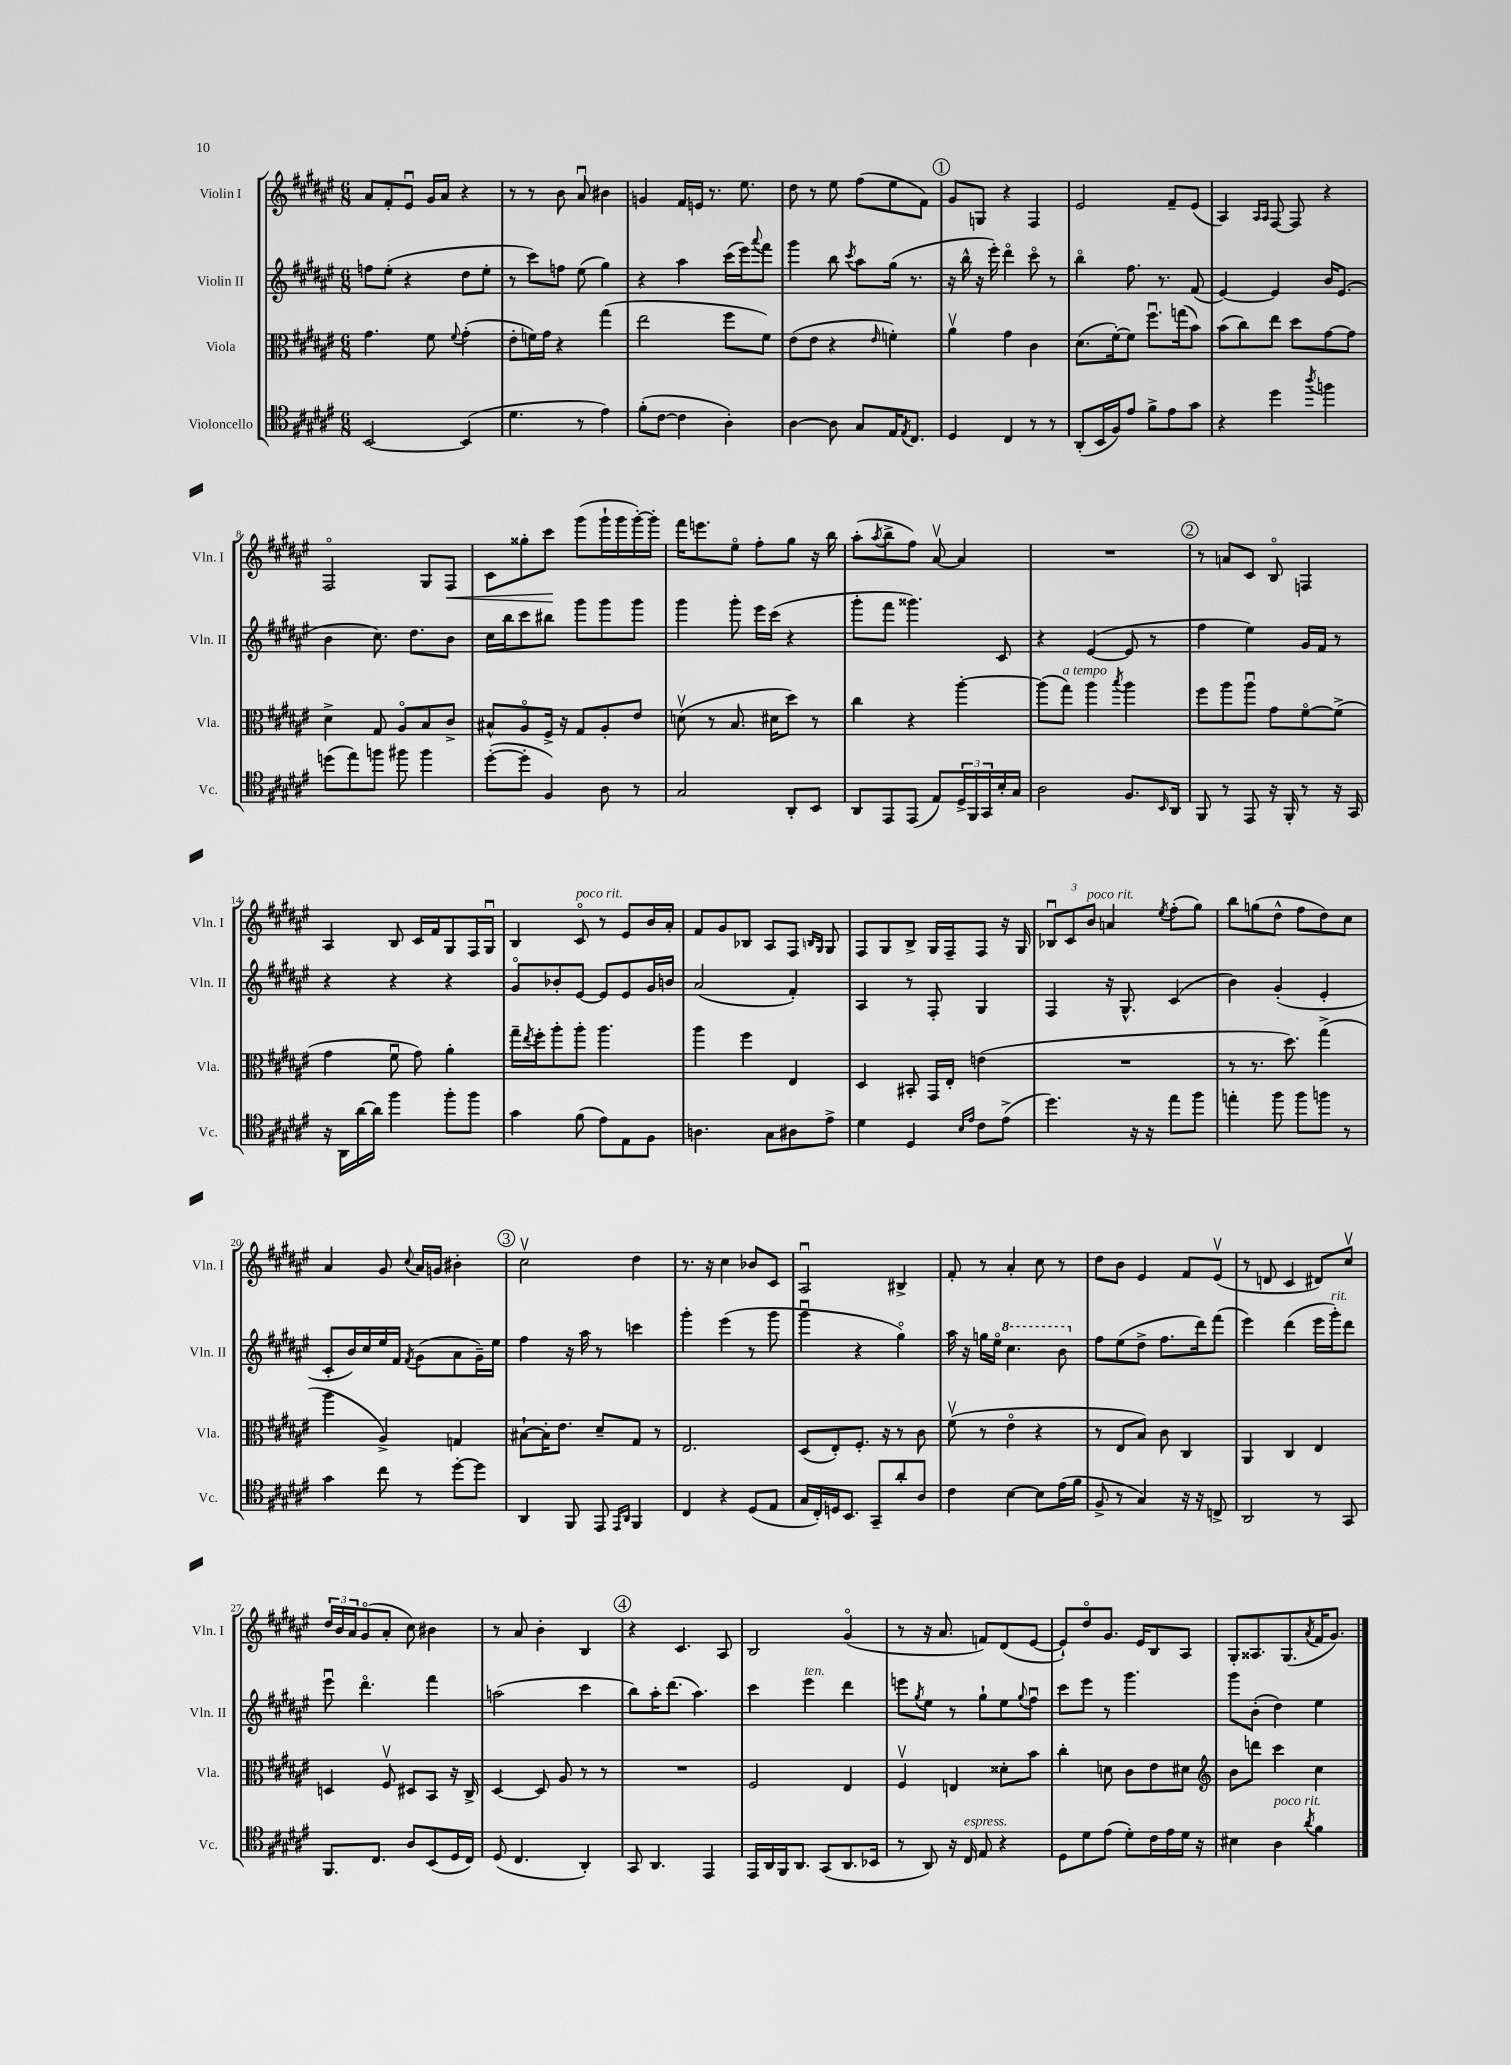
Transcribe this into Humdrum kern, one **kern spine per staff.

**kern	**kern	**kern	**kern
*staff4	*staff3	*staff2	*staff1
*clefC4	*clefC3	*clefG2	*clefG2
*k[f#c#g#d#a#e#]	*k[f#c#g#d#a#e#]	*k[f#c#g#d#a#e#]	*k[f#c#g#d#a#e#]
*M6/8	*M6/8	*M6/8	*M6/8
[2BB	4.g#	8ff	8a#
.	.	(8ee#'	8f#'
.	.	4r	8e#u
.	8f#	.	16g#
.	.	.	16a#
.	8qqf#	.	.
(4BB]	(4g#'	8dd#	4r
.	.	8ee#'	.
=	=	=	=
4.d#	8e#'	8r	8r
.	16f)	8ccc#)	8r
.	16g#	.	.
.	4r	8ff	8b
8r	.	(8ee#	8a#u
4e#)	(4gg#	4gg#)	4b#
=	=	=	=
(8f#'	2ee#	4r	4g
[8c#	.	.	.
4c#]	.	4aa#	16f#
.	.	.	16e
.	.	.	8.r
4A#')	8ff#	(16ccc#	.
.	.	16eee#)	8.ee#
.	.	8qqaaa#	.
.	8f#)	8fff#	.
=	=	=	=
[4A#	(8e#	4ggg#	8dd#
.	8e#	.	8r
8A#]	4r	8bb	8ee#
.	.	8qccc#	.
8G#	.	8aa#	(8ff#
.	16qqe#	.	.
16E#	4f')	(16gg#	8ee#
8qE#	.	.	.
8.C#	.	8.r	.
.	.	.	8f#)
=	=	=	=
4D#	4a#v	16r	8g#
.	.	16bb^^	.
.	.	16r	8G
.	.	16eee#')	.
4C#	4g#	4ddd#o	4r
8r	4c#	8ccc#o	4F#
8r	.	8r	.
=	=	=	=
(8AA#'	(8.d#	4bbo	2e#
16BB	.	.	.
16F#)	[16f#')	.	.
8e#	8f#]	8.ff#	.
8f#^	8.ff#u	.	.
.	.	8.r	.
8e#	.	.	8f#~
.	(16gg	.	.
8g#	8b)	(8f#	(8e#
=	=	=	=
4r	(8b	[4e#)	4A#)
.	8cc#)	.	.
.	.	.	16qqA#
.	.	.	16qqA#
4dd#	8ee#	4e#]	[8F#
.	8dd#	.	8F#]
8qaa#	.	.	.
4ff	[8g#	16b	4r
.	.	(8.e#	.
.	8g#]	.	.
=	=	=	=
(8dd	4d#^	4b	2F#o
8ee#)	.	.	.
8ff	8G#	8.cc#)	.
8ff#	8A#o	.	.
.	.	8.dd#	.
4ff#	8B	.	8G#
.	8c#^	8b	8F#
=	=	=	=
([8dd#'	8B#^^	16cc#	8c#
.	.	16bb	.
8dd#']	8A#o	8ccc#	8gg##'
4F#)	16F#^	8bb#	8ccc#
.	16r	.	.
.	8G#	8ggg#	(8ggg#
8A#	8A#'	8ggg#	16ggg#`
.	.	.	16ggg#
8r	8e#	8ggg#	[16ggg#')
.	.	.	16ggg#']
=	=	=	=
2G#	(8dv	4ggg#	16fff#
.	.	.	8.eee
.	8r	.	.
.	8.B	8ggg#'	8ee#o
.	.	16eee#	8ff#'
.	16d#	(16ccc#	.
8AA#'	8dd#)	4r	8gg#
8BB	8r	.	16r
.	.	.	16bb
=	=	=	=
8AA#	4cc#	8ggg#'	(8aa#'
.	.	.	8qaa#
8EE#	.	8fff#	8bb^
(8EE#	4r	4.ggg##)	8ff#)
8E#)	.	.	[8a#v
24D#^	[4aa#'	.	4a#]
24FF#	.	.	.
24GG#	.	.	.
16B'	.	8c#	.
16G#	.	.	.
=	=	=	=
2A#	(8aa#]	4r	2.r
.	8gg#)	.	.
.	4aa#	([4e#	.
.	8qbb	.	.
8.F#	4aa#	8e#]	.
.	.	8r	.
16qqBB	.	.	.
16AA#	.	.	.
=	=	=	=
8FF#	8ff#	4ff#	8r
8r	8aa#	.	8a
8EE#	8aa#u	4ee#)	8c#
16r	8g#	.	8Bo
16FF#'	.	.	.
8r	[8f#o	16g#	4F
.	.	16f#	.
16r	(8f#^]	8r	.
16GG#	.	.	.
=	=	=	=
16r	4g#	4r	4A#
16AA#	.	.	.
[16a#	.	.	.
16a#]	.	.	.
4ff#	8f#u	4r	8B
.	8g#)	.	16c#
.	.	.	16f#
8ff#'	4a#'	4r	8G#
8ff#	.	.	16F#
.	.	.	16G#u
=	=	=	=
4g#	16gg#~	8g#o	4B
.	8qee#	.	.
.	16ff#'	.	.
.	8aa#'	8b-'	.
(8f#	8aa#'	[8e#	8c#o
8e#)	4.aa#	8e#]	8r
8E#	.	8e#	8e#
8F#	.	16g#	16b
.	.	16b	16a#'
=	=	=	=
4.A	4aa#	(2a#	8f#
.	.	.	8g#
.	4ff#	.	8B-
8G#	.	.	8A#
8A#	4E#	4f#')	8F#
.	.	.	16qqB
.	.	.	16qqG#
8e#^	.	.	8G#
=	=	=	=
4d#	4D#	4A#	8F#
.	.	.	8G#
4D#	8BB#'	8r	8B^
.	16GG#	8F#'	16G#
.	16E#'	.	16F#~
16qqB	.	.	.
16qqe#	.	.	.
8c#	(4e	4G#	8F#
(8e#^	.	.	16r
.	.	.	16G#
=	=	=	=
4.dd#)	2.r	4F#	12B-u
.	.	.	12c#
.	.	.	12b
.	.	16r	4a
.	.	8.G#^^	.
16r	.	.	.
16r	.	.	.
.	.	.	8qee#
8ee#	.	(4c#	(8ff#'
8ff#	.	.	8gg#)
=	=	=	=
4ee'	8r	4b)	8bb
.	8.r	.	(8gg
8ff#	.	(4g#'	8dd#^^
.	8.dd#)	.	.
8ff#	.	.	8ff#
8ff	(4gg#^	4e#'	8dd#)
8r	.	.	8cc#
=	=	=	=
4g#	4aa#	8c#'	4a#
.	.	16b)	.
.	.	16cc#	.
8cc#	4A#^)	16ee#	8g#
.	.	16f#	.
.	.	8qf#	8qqcc#
8r	.	(8g#	16a#
.	.	.	16g
[8dd#'	4G	8a#	4b#'
8dd#]	.	16g#~)	.
.	.	16ee#	.
=	=	=	=
4AA#	[8B#`	4ff#	2cc#v
.	16B#']	.	.
.	8.e#	.	.
8FF#	.	16r	.
.	.	16aa#	.
8EE#	8d#~	8r	.
16qqEE#	.	.	.
16qqAA#	.	.	.
4FF#	8G#	4ccc	4dd#
.	8r	.	.
=	=	=	=
4C#	2.E#	4ggg#'	8.r
.	.	.	16r
4r	.	(4eee#	4cc#
(8D#	.	8r	8b-
8E#	.	8ggg#	8c#
=	=	=	=
16G#	(8D#	4ggg#u	2A#u
16C#')	.	.	.
16D	8E#')	.	.
8.BB	.	.	.
.	8.F#'	4r	.
8GG#~	.	.	.
.	16r	.	.
8a#'	8r	4gg#o)	4B#^
8A#	8c#	.	.
=	=	=	=
4c#	(8f#v	16aa#	8f#'
.	.	16r	.
.	8r	16gg	8r
.	.	16ee#o	.
[4B	4e#o	4.ccc#	4a#'
8B]	4r	.	8cc#
(16e#	.	8bb	8r
16f#	.	.	.
=	=	=	=
8F#^	8r	8ff#	8dd#
8r	8E#	(8ee#	8b
4G#)	8B)	8dd#^	4e#
.	8c#	8.ff#	.
16r	4C#	.	8f#
16r	.	16ddd#)	.
8C^	.	(8fff#	(8e#v
=	=	=	=
2AA#	4AA#	4eee#)	8r
.	.	.	8d
.	4C#	(4ddd#	4c#
8r	4E#	16eee#	8d#)
.	.	16ggg#')	.
8GG#	.	8ddd#	8cc#v
=	=	=	=
8.FF#	4D	8eee#u	24dd#
.	.	.	24b
.	.	.	24a#
.	.	4.ddd#o	(8g#o
8.C#	.	.	.
.	8F#v	.	8a#'
8A#	8D#	.	8cc#)
(8BB	8BB	4fff#	4b#
16D#	16r	.	.
16C#)	16C#^	.	.
=	=	=	=
(8D#	[4D#	(2aa	8r
4.C#	.	.	8a#
.	8D#]	.	4b'
.	8A#	.	.
4AA#')	8r	4ccc#	4B
.	8r	.	.
=	=	=	=
8GG#	2.r	8bb)	4r
4.AA#	.	16aa#'	.
.	.	(8.ddd#	.
.	.	.	4.c#
.	.	4.aa#)	.
4EE#	.	.	.
.	.	.	8A#
=	=	=	=
16EE#	2F#	4ccc#	2B
16AA#	.	.	.
16FF#	.	.	.
8.AA#	.	.	.
.	.	4eee#	.
(8GG#	.	.	.
8.AA#	4E#	4ddd#	(4g#o
16BB-	.	.	.
=	=	=	=
8r	4F#v	8eee	8r
.	.	8qgg#	.
8AA#)	.	8ee#	16r
.	.	.	8.a#
16r	4E	8r	.
16C#	.	.	.
8E#	.	8gg#`	8f)
4r	8d##'	8ee#	(8d#
.	.	8qqgg#	.
.	8b	8ff#u	[8e#
=	=	=	=
8D#	4cc#'	8ccc#	8e#`])
8d#	.	8eee#	8dd#o
(8e#	8d	8r	8.g#
8d#')	8c#	4.ggg#	.
.	.	.	16e#
16c#	8e#	.	8B
16e#	.	.	.
16d#	8d#	.	8A#
16r	.	.	.
=	=	=	=
*	*clefG2	*	*
4B#	8b	8ggg#	8G#'
.	8ddd	(8b'	8.A##
4A#	4ccc#	4dd#)	.
.	.	.	(8.G#
8qa#	.	.	8qa#
4f#	4cc#	4ee#	16f#
.	.	.	8.g#)
==	==	==	==
*-	*-	*-	*-
